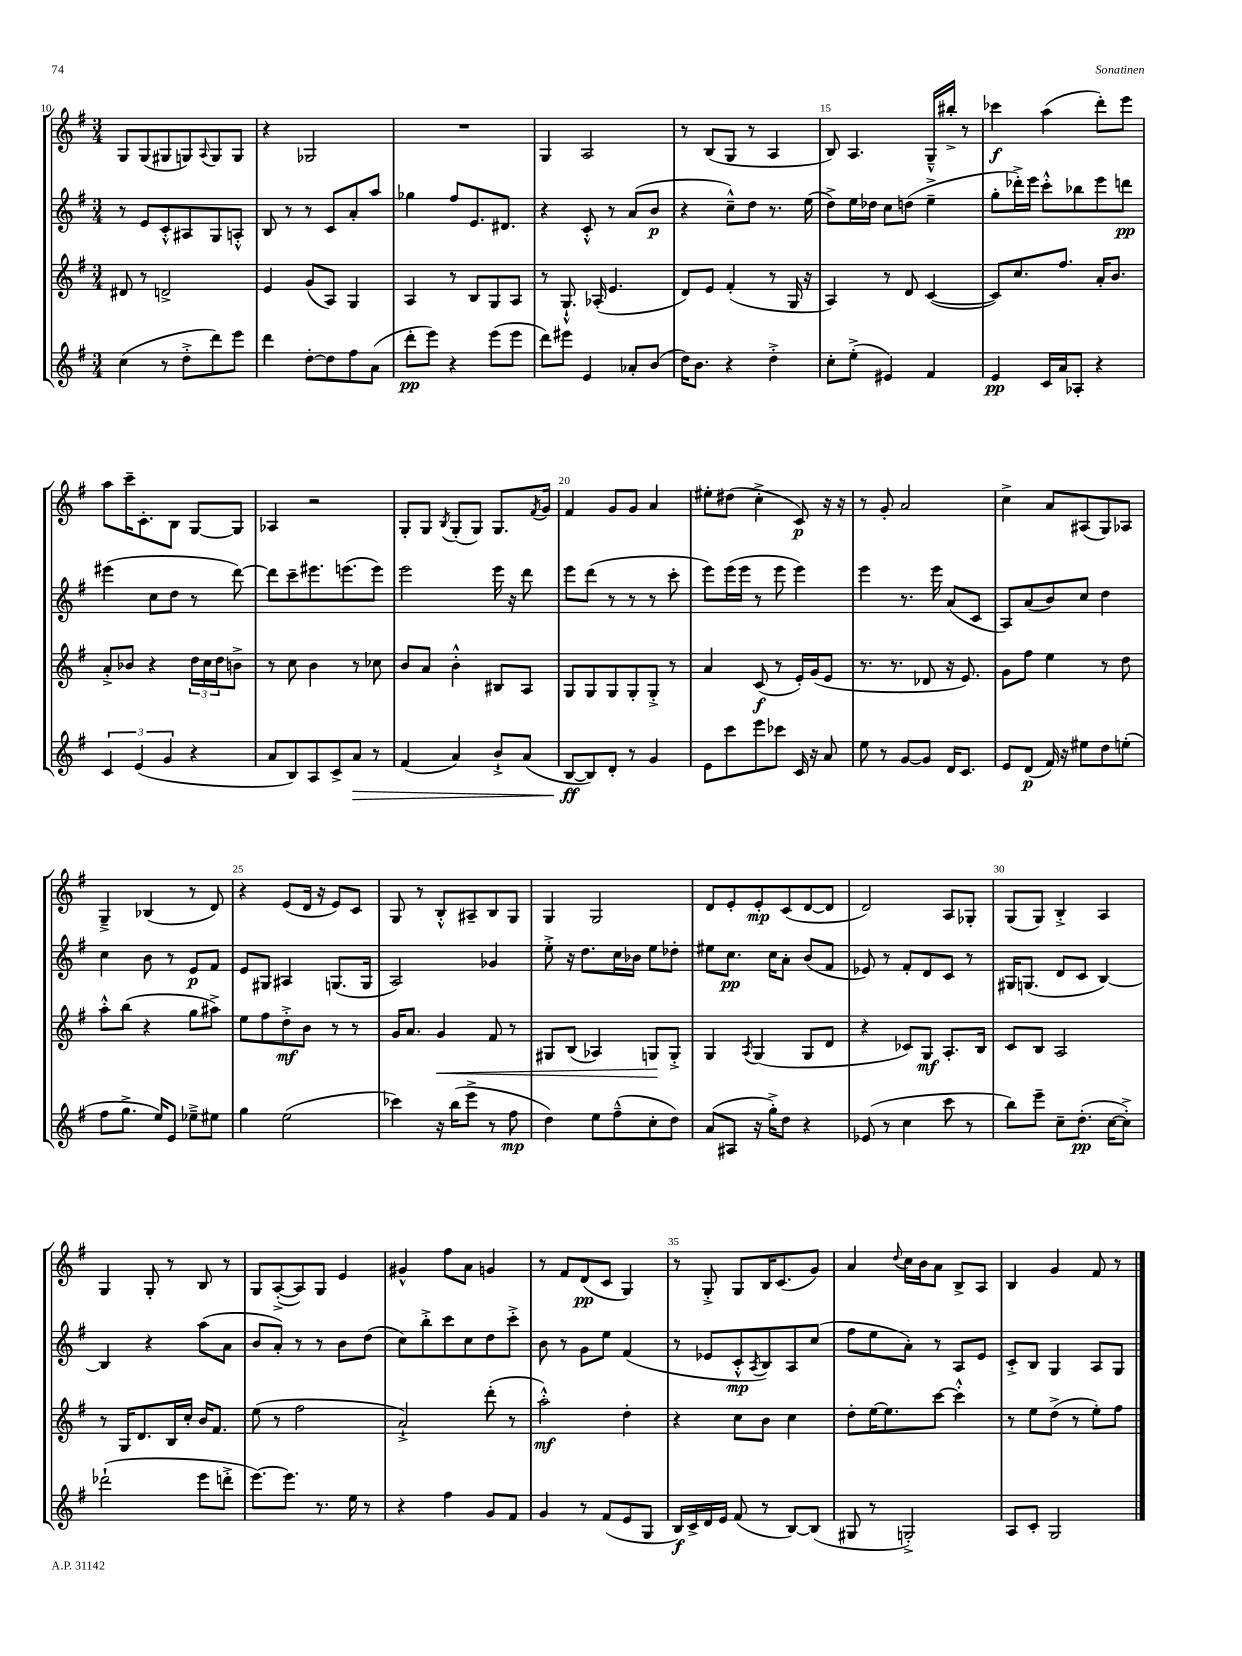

**kern	**dynam	**kern	**dynam	**kern	**dynam	**kern	**dynam
*part4	*part4	*part3	*part3	*part2	*part2	*part1	*part1
*staff4	*staff4	*staff3	*staff3	*staff2	*staff2	*staff1	*staff1
*clefG2	*	*clefG2	*	*clefG2	*	*clefG2	*
*k[f#]	*	*k[f#]	*	*k[f#]	*	*k[f#]	*
*M3/4	*	*M3/4	*	*M3/4	*	*M3/4	*
=10	=10	=10	=10	=10	=10	=10	=10
(4cc\	.	8d#X/	.	8r	.	8G/L	.
.	.	8r	.	8e/L	.	(8G/	.
8r	.	2dn^/	.	8c'^^/	.	8G#X/	.
8dd'^\L	.	.	.	8A#X/	.	8Gn/)	.
.	.	.	.	.	.	8qqA/	.
8ddd\)	.	.	.	8G/	.	8G/	.
8eee\J	.	.	.	8An'^^/J	.	8G/J	.
=11	=11	=11	=11	=11	=11	=11	=11
4ddd\	.	4e/	.	8B/	.	4r	.
.	.	.	.	8r	.	.	.
[8dd'\L	.	(8g/L	.	8r	.	2G-X/	.
8dd\]	.	8A/J)	.	8c/L	.	.	.
8ff#\	.	4G/	.	8a'/	.	.	.
(8a\J	.	.	.	8aa/J	.	.	.
=12	=12	=12	=12	=12	=12	=12	=12
8ddd'\L	pp	4A/	.	4gg-X\	.	2.r	.
8eee\J)	.	.	.	.	.	.	.
4r	.	8r	.	8ff#/L	.	.	.
.	.	8B/L	.	8.e/	.	.	.
(8eee\L	.	8G/	.	.	.	.	.
.	.	.	.	8.d#X/J	.	.	.
8eee\J	.	8A/J	.	.	.	.	.
=13	=13	=13	=13	=13	=13	=13	=13
8ddd\L)	.	8r	.	4r	.	4G/	.
8eee#X\J	.	8.G`^^/	.	.	.	.	.
4e/	.	.	.	8c'^^/	.	2A/	.
.	.	(16A-X'/	.	.	.	.	.
.	.	4.e/	.	8r	.	.	.
8a-X'/L	.	.	.	(8a/L	.	.	.
(8b/J	.	.	.	8b/J	p	.	.
=14	=14	=14	=14	=14	=14	=14	=14
16dd\KL)	.	8d/L)	.	4r	.	8r	.
8.b\J	.	.	.	.	.	.	.
.	.	8e/J	.	.	.	(8B/L	.
4r	.	(4f#'/	.	8cc~^^\L)	.	8G/J	.
.	.	.	.	8dd\J	.	8r	.
4dd'^\	.	8r	.	8.r	.	4A/	.
.	.	16G/	.	.	.	.	.
.	.	16r	.	(16ee\	.	.	.
=15	=15	=15	=15	=15	=15	=15	=15
8cc'\L	.	4A/)	.	8dd^\L)	.	8B/)	.
(8ee'^\J	.	.	.	16ee\L	.	4.A/	.
.	.	.	.	16dd-X\JJ	.	.	.
4e#X/)	.	8r	.	8cc\L	.	.	.
.	.	8d/	.	(8ddn\J	.	.	.
4f#/	.	([4c/	.	4ee~^\	.	16G~^^/LL	.
.	.	.	.	.	.	16bb#X'^/JJ	.
.	.	.	.	.	.	8r	.
=16	=16	=16	=16	=16	=16	=16	=16
4e/	pp	8c/L])	.	8gg'\L	.	4ccc-X\	f
.	.	8.cc/	.	16ddd-X'^\L)	.	.	.
.	.	.	.	16eee\JJ	.	.	.
16c/LL	.	.	.	8ccc'^^\L	.	(4aa\	.
16a/J	.	8.ff#/J	.	.	.	.	.
8A-X'/J	.	.	.	8bb-X\	.	.	.
4r	.	16a'/KL	.	8eee\	.	8ddd'\L)	.
.	.	8.b/J	.	.	.	.	.
.	.	.	.	8dddn\J	pp	8eee\J	.
!!LO:LB:g=z
=17	=17	=17	=17	=17	=17	=17	=17
6c/	.	8a'^/L	.	(4eee#X\	.	8aa\L	.
.	.	8b-X/J	.	.	.	16ccc~\K	.
(6e/	.	.	.	.	.	.	.
.	.	.	.	.	.	8.c'\	.
.	.	4r	.	8cc\L	.	.	.
6g/	.	.	.	.	.	.	.
.	.	.	.	8dd\J	.	8B\J	.
4r	.	24dd\LL	.	8r	.	[8G/L	.
.	.	24cc\	.	.	.	.	.
.	.	24dd\J	.	.	.	.	.
.	.	8bn^\J	.	[8ddd\)	.	8G/J]	.
=18	=18	=18	=18	=18	=18	=18	=18
8a/L	.	8r	.	8ddd\L]	.	4A-X/	.
8B/)	.	8cc\	.	8ccc~\	.	.	.
8A/	.	4b\	.	8.eee#X\	.	2r	.
8c^/	.	.	.	.	.	.	.
.	.	.	.	(8.eeen\	.	.	.
!	!LO:HP:b	!	!	!	!	!	!
8a/J	>	8r	.	.	.	.	.
8r	.	8cc-X\	.	8eee\J)	.	.	.
=19	=19	=19	=19	=19	=19	=19	=19
(4f#/	.	8b/L	.	2eee\	.	8G'/L	.
.	.	8a/J	.	.	.	8G/J	.
.	.	.	.	.	.	8qB/	.
4a/)	.	4b'^^\	.	.	.	(8G'/L	.
.	.	.	.	.	.	8G/J)	.
8b`^/L	.	8B#X/L	.	16eee\	.	8.G/L	.
.	.	.	.	16r	.	.	.
(8a/J	.	8A/J	.	8ddd\	.	.	.
.	.	.	.	.	.	8qf#/	.
.	.	.	.	.	.	16g/Jk	.
=20	=20	=20	=20	=20	=20	=20	=20
[8B/L	ff	8G/L	.	8eee\L	.	4f#/	.
8B/])	]	8G/	.	(8ddd\J	.	.	.
8d'/J	.	8G/	.	8r	.	8g/L	.
8r	.	8G'/	.	8r	.	8g/J	.
4g/	.	8G'^/J	.	8r	.	4a/	.
.	.	8r	.	8ccc'\	.	.	.
=21	=21	=21	=21	=21	=21	=21	=21
8e\L	.	4a/	.	8eee\L)	.	8ee#X'\L	.
8ccc\	.	.	.	(16eee\L	.	(8dd#X\J	.
.	.	.	.	16eee\JJ	.	.	.
8eee\	.	(8c/	f	8r	.	4cc'^\	.
8ccc-X\J	.	8r	.	8eee\	.	.	.
16c/	.	16e'/LL)	.	4eee\)	.	8c/)	p
16r	.	(16g/J	.	.	.	.	.
8a/	.	8e/J	.	.	.	16r	.
.	.	.	.	.	.	16r	.
=22	=22	=22	=22	=22	=22	=22	=22
8ee\	.	8.r	.	4eee\	.	8r	.
8r	.	.	.	.	.	8g'/	.
.	.	8.r	.	.	.	.	.
[8g/L	.	.	.	8.r	.	2a/	.
8g/J]	.	8d-X/	.	.	.	.	.
.	.	.	.	16eee\	.	.	.
16d/KL	.	16r	.	(8a/L	.	.	.
8.c/J	.	8.e/)	.	.	.	.	.
.	.	.	.	8c/J	.	.	.
=23	=23	=23	=23	=23	=23	=23	=23
8e/L	.	8g\L	.	8A/L)	.	4cc^\	.
(8d/J	p	8ff#\J	.	(8a/	.	.	.
16f#/)	.	4ee\	.	8b/)	.	8a/L	.
16r	.	.	.	.	.	.	.
8ee#X\L	.	.	.	8cc/J	.	(8A#X/	.
8dd\	.	8r	.	4dd\	.	8G/)	.
(8een'\J	.	8dd\	.	.	.	8A-X/J	.
!!LO:LB:g=z
=24	=24	=24	=24	=24	=24	=24	=24
8ff#\L	.	8aa'^^\L	.	4cc\	.	4G~^/	.
8.gg^\J	.	(8bb\J	.	.	.	.	.
.	.	4r	.	8b\	.	(4B-X/	.
16ee/KL)	.	.	.	.	.	.	.
8e/J	.	.	.	8r	.	.	.
8ee-X~^\L	.	8gg\L	.	8e/L	p	8r	.
8ee#X\J	.	8aa#X^\J)	.	8f#/J	.	8d/)	.
=25	=25	=25	=25	=25	=25	=25	=25
4gg\	.	8ee\L	.	8e/L	.	4r	.
.	.	8ff#\	.	8G#X/J	.	.	.
(2ee\	.	8dd'^\	mf	4A#X/	.	(8e/L	.
.	.	8b\J	.	.	.	16d/Jk	.
.	.	.	.	.	.	16r	.
.	.	8r	.	(8.Gn/L	.	8e/L)	.
.	.	8r	.	.	.	8c/J	.
.	.	.	.	16G/Jk	.	.	.
=26	=26	=26	=26	=26	=26	=26	=26
4ccc-X\)	.	16g/KL	.	2A/)	.	8G/	.
.	.	8.a/J	.	.	.	.	.
.	.	.	.	.	.	8r	.
!	!	!	!LO:HP:b	!	!	!	!
16r	.	4g/	<	.	.	8B'^^/L	.
(16bb\KL	.	.	.	.	.	.	.
8eee^\J	.	.	.	.	.	8A#X~/	.
8r	.	8f#/	.	4g-X/	.	8B/	.
8ff#\	mp	8r	.	.	.	8G/J	.
=27	=27	=27	=27	=27	=27	=27	=27
4dd\)	.	8G#X/L	.	8ee'^\	.	4G/	.
.	.	(8B/J	.	16r	.	.	.
.	.	.	.	8.dd\L	.	.	.
8ee\L	.	4A-X/)	.	.	.	2G/	.
(8ff#~^^\	.	.	.	16cc\L	.	.	.
.	.	.	.	16b-X\JJ	.	.	.
8cc'\	.	8Gn/L	.	8ee\L	.	.	.
8dd\J)	.	8G'^/J	[	8dd-X'\J	.	.	.
=28	=28	=28	=28	=28	=28	=28	=28
(8a/L	.	4G/	.	8ee#X\L	.	8d/L	.
8A#X/J	.	.	.	8.cc\J	pp	8e'/	.
.	.	8qA/	.	.	.	.	.
16r	.	(4G/	.	.	.	8e'/	mp
16gg'^\KL)	.	.	.	16cc\KL	.	.	.
8dd\J	.	.	.	8a'\J	.	(8c/	.
4r	.	8G/L	.	(8b/L	.	[8d/	.
.	.	8d/J	.	8f#/J	.	8d/J]	.
=29	=29	=29	=29	=29	=29	=29	=29
(8e-X/	.	4r	.	8e-X/)	.	2d/)	.
8r	.	.	.	8r	.	.	.
4cc\	.	8c-X/L)	.	8f#'/L	.	.	.
.	.	8G/J	mf	8d/	.	.	.
8ccc\	.	8.A'/L	.	8c/J	.	8A/L	.
8r	.	.	.	8r	.	8G-X'/J	.
.	.	16B/Jk	.	.	.	.	.
=30	=30	=30	=30	=30	=30	=30	=30
8bb\L)	.	8c/L	.	16G#X/KL	.	(8G/L	.
.	.	.	.	(8.Gn/J	.	.	.
8eee~\J	.	8B/J	.	.	.	8G/J)	.
8cc~\L	.	2A/	.	8d/L	.	4B'^/	.
(8.dd'\J	pp	.	.	8c/J	.	.	.
.	.	.	.	[4B/)	.	4A/	.
[16cc\KL	.	.	.	.	.	.	.
8cc'^\J])	.	.	.	.	.	.	.
!!LO:LB:g=z
=31	=31	=31	=31	=31	=31	=31	=31
(2ddd-X`\	.	8r	.	4B/]	.	4G/	.
.	.	16G/KL	.	.	.	.	.
.	.	8.d/	.	.	.	.	.
.	.	.	.	4r	.	8G'/	.
.	.	16B/L	.	.	.	8r	.
.	.	16cc'/JJ	.	.	.	.	.
8eee\L	.	16b/KL	.	(8aa\L	.	8B/	.
.	.	8.f#/J	.	.	.	.	.
8dddn'^\J	.	.	.	8a\J	.	8r	.
=32	=32	=32	=32	=32	=32	=32	=32
[8.eee\L)	.	(8ee\	.	8b/L	.	8G/L	.
.	.	8r	.	8a'/J)	.	([8A'^/	.
8.eee\J]	.	.	.	.	.	.	.
.	.	2ff#\	.	8r	.	8A/])	.
8.r	.	.	.	8r	.	8G/J	.
.	.	.	.	8b\L	.	4e/	.
16ee\	.	.	.	.	.	.	.
8r	.	.	.	(8dd\J	.	.	.
=33	=33	=33	=33	=33	=33	=33	=33
4r	.	2a`^/)	.	8cc\L)	.	4g#X^^/	.
.	.	.	.	8bb'^\	.	.	.
4ff#\	.	.	.	8ccc\	.	8ff#\L	.
.	.	.	.	8cc\	.	8a\J	.
8g/L	.	(8ddd'\	.	8dd\	.	4gn/	.
8f#/J	.	8r	.	8ccc'^\J	.	.	.
=34	=34	=34	=34	=34	=34	=34	=34
4g/	.	2aa'^^\)	mf	8b\	.	8r	.
.	.	.	.	8r	.	8f#/L	.
8r	.	.	.	8g\L	.	(8d/	pp
(8f#/L	.	.	.	8ee\J	.	8c/J	.
8e/	.	4dd'\	.	(4f#/	.	4G/)	.
8G/J	.	.	.	.	.	.	.
=35	=35	=35	=35	=35	=35	=35	=35
16B/LL)	f	4r	.	8r	.	8r	.
16c^/	.	.	.	.	.	.	.
16d/	.	.	.	8e-X/L	.	8G'^/	.
16e/JJ	.	.	.	.	.	.	.
(8f#/	.	8cc\L	.	8c'^^/	mp	8G/L	.
.	.	.	.	8qA/	.	.	.
8r	.	8b\J	.	8B/)	.	16B/K	.
.	.	.	.	.	.	(8.c/	.
[8B/L)	.	4cc\	.	8A/	.	.	.
(8B/J]	.	.	.	(8cc/J	.	8g/J)	.
=36	=36	=36	=36	=36	=36	=36	=36
8G#X/	.	8dd'\L	.	8ff#\L	.	4a/	.
8r	.	[16ee\K	.	8ee\	.	.	.
.	.	8.ee\]	.	.	.	.	.
.	.	.	.	.	.	8qqdd/	.
2Gn'^/)	.	.	.	8a'\J)	.	16cc\LL	.
.	.	.	.	.	.	16b\J	.
.	.	[8ccc\J	.	8r	.	8a\J	.
.	.	4ccc'^^\]	.	8A/L	.	8B^/L	.
.	.	.	.	8e/J	.	8A/J	.
=37	=37	=37	=37	=37	=37	=37	=37
8A/L	.	8r	.	8c'^/L	.	4B/	.
8c'/J	.	8ee\L	.	8B/J	.	.	.
2G/	.	(8dd^\J	.	4G/	.	4g/	.
.	.	8r	.	.	.	.	.
.	.	8ee'\L)	.	8A/L	.	8f#/	.
.	.	8ff#\J	.	8G/J	.	8r	.
==	==	==	==	==	==	==	==
*-	*-	*-	*-	*-	*-	*-	*-
